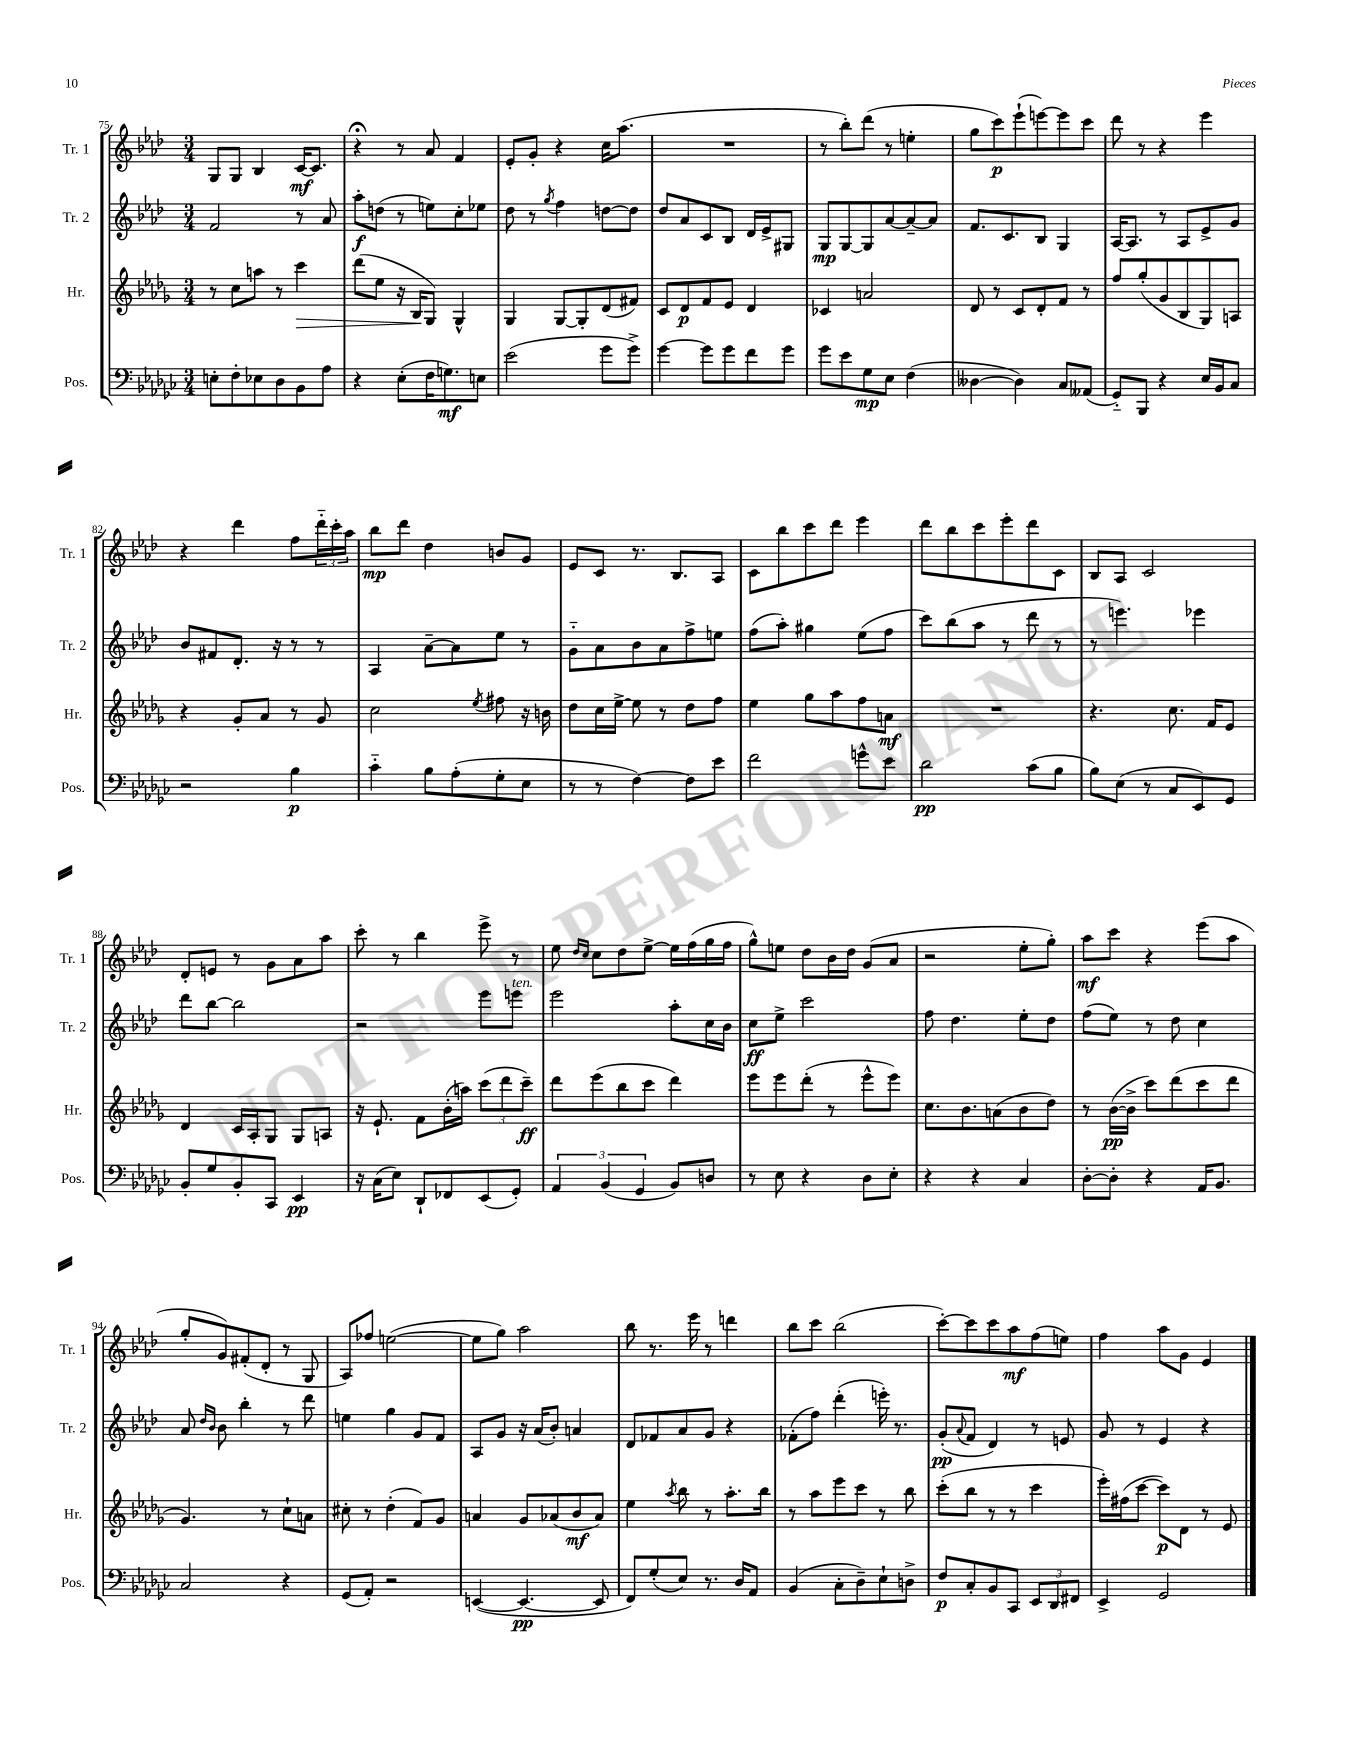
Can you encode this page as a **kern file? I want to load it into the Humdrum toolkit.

**kern	**kern	**kern	**kern
*staff4	*staff3	*staff2	*staff1
*clefF4	*clefG2	*clefG2	*clefG2
*k[b-e-a-d-g-c-]	*k[b-e-a-d-g-]	*k[b-e-a-d-]	*k[b-e-a-d-]
*M3/4	*M3/4	*M3/4	*M3/4
8E'	8r	2f	8G
8F'	8cc	.	8G
8E-	8aa	.	4B-
8D-	8r	.	.
8BB-	4ccc	8r	[16c
.	.	.	8.c]
8A-	.	8a-	.
=	=	=	=
4r	(8ddd-	8aa-'	4r;
.	8ee-	(8dd	.
(8E-'	16r	8r	8r
.	16B-	.	.
16F	8G-)	8ee)	8a-
8.G)	.	.	.
.	4G-^^	8cc'	4f
8E	.	8ee-	.
=	=	=	=
(2e-	4G-	8dd-	8e-'
.	.	8r	8g'
.	.	8qgg	.
.	[8G-	4ff	4r
.	8G-']	.	.
8g-	(8d-	[8dd	16cc
.	.	.	(8.aa-
8g-^)	8f#)	8dd]	.
=	=	=	=
[4g-	8c	8dd-	2.r
.	8d-	8a-	.
8g-]	8f	8c	.
8g-	8e-	8B-	.
8f	4d-	16d-	.
.	.	16e-^	.
8g-	.	8G#	.
=	=	=	=
8g-	4c-	8G	8r
8e-	.	[8G	8bb-')
8G-	2a	8G]	(8ddd-
8E-	.	[8a-	8r
(4F	.	8a-~_	4ee'
.	.	8a-]	.
=	=	=	=
[4D--	8d-	8.f	8gg
.	8r	.	8ccc)
.	.	8.c	.
4D--])	8c	.	(8eee-`
.	8d-'	8B-	[8eee)
8C-	8f	4G	8eee]
(8AA--	8r	.	8ccc
=	=	=	=
8GG-'~)	8ff	[16A-	8ddd-
.	.	8.A-]	.
8BBB-	(8gg-'	.	8r
4r	8g-	8r	4r
.	8B-	8A-	.
16E-	8G-)	8e-^	4eee-
16BB-	.	.	.
8C-	8A	8g	.
=	=	=	=
2r	4r	8b-	4r
.	.	8f#	.
.	8g-'	8.d-'	4ddd-
.	8a-	.	.
.	.	16r	.
4B-	8r	8r	8ff
.	8g-	8r	24ddd-'~
.	.	.	24ccc'
.	.	.	24aa-
=	=	=	=
4c-'~	2cc	4A-	8bb-
.	.	.	8ddd-
8B-	.	[8a-~	4dd-
(8A-'	.	8a-]	.
.	8qee-	.	.
8G-'	8ff#	8ee-	8b
8E-	16r	8r	8g
.	16b	.	.
=	=	=	=
8r	8dd-	8g'~	8e-
8r	16cc	8a-	8c
.	[16ee-^	.	.
[4F)	8ee-]	8b-	8.r
.	8r	8a-	.
.	.	.	8.B-
8F]	8dd-	8ff^	.
8e-	8ff	8ee	8A-
=	=	=	=
2f	4ee-	(8ff	8c
.	.	8aa-')	8bb-
.	8gg-	4gg#	8ccc
.	8aa-	.	8ddd-
8g^^	8ff	(8ee-	4eee-
8e-	8a	8ff	.
=	=	=	=
2d-	2.r	8ccc)	8ddd-
.	.	(8bb-	8bb-
.	.	8aa-	8ccc
.	.	8r	8eee-'
(8c-	.	8ddd-	8ddd-
8B-	.	8r	8c
=	=	=	=
8B-)	4.r	8r	8B-
(8E-	.	4.eee)	8A-
8r	.	.	2c
8C-	8.cc	.	.
8EE-)	.	4eee-	.
.	16f	.	.
8GG-	8e-	.	.
=	=	=	=
8BB-'	4d-	8ddd-	8d-'
8G-	.	[8bb-	8e
8BB-'	16c	2bb-]	8r
.	16A-'	.	.
8CC-	8G-	.	8g
4EE-	8G-	.	8a-
.	8A	.	8aa-
=	=	=	=
16r	16r	2r	8ccc'
(16C-	8.e-`	.	.
8E-)	.	.	8r
8DD-`	8f	.	4bb-
8FF-	(16b-'	.	.
.	16aa)	.	.
(8EE-	(12ccc	8eee-	8eee-^
.	12ddd-	.	.
8GG-')	.	8eee	8r
.	12ccc~)	.	.
=	=	=	=
6AA-	8ddd-	2eee-	8ee-
.	.	.	16qqdd-
.	.	.	16qqcc
.	(8eee-	.	8cc
(6BB-	.	.	.
.	8bb-	.	8dd-
6GG-	.	.	.
.	8ccc	.	[8ee-^
8BB-)	4ddd-)	8aa-'	16ee-]
.	.	.	(16ff
8D	.	16cc	16gg
.	.	16b-	16ff
=	=	=	=
8r	8eee-	8cc	8gg^^)
8E-	8eee-	8ee-^	8ee
4r	(8ddd-'	2ccc	8dd-
.	8r	.	16b-
.	.	.	16dd-
8D-	8eee-^^	.	(8g
8E-'	8eee-)	.	8a-
=	=	=	=
4r	8.cc	8ff	2r
.	.	4.dd-	.
.	8.b-	.	.
4r	.	.	.
.	(8a	.	.
4C-	8b-	8ee-'	8ee-'
.	8dd-)	8dd-	8gg')
=	=	=	=
[8D-'	8r	(8ff	8aa-
8D-']	([16b-	8ee-)	8ccc
.	16b-^]	.	.
4r	8ccc)	8r	4r
.	(8ddd-	8dd-	.
16AA-	8ccc	4cc	(8eee-
8.BB-	.	.	.
.	8ddd-	.	8aa-
=	=	=	=
2C-	4.g-)	8a-	8gg'
.	.	16qqdd-	.
.	.	16qqb-	.
.	.	8b-	8g)
.	.	4bb-'	(8f#'
.	8r	.	8d-'
4r	8cc`	8r	8r
.	8a	8ddd-	8G
=	=	=	=
(8GG-	8cc#'	4ee	8A-)
8AA-')	8r	.	8ff-
2r	(4dd-'	4gg	([2ee
.	8f)	8g	.
.	8g-	8f	.
=	=	=	=
([4EE	4a	8A-	8ee]
.	.	8g	8gg)
4.EE_	8g-	16r	2aa-
.	.	(16a-	.
.	(8a-	8b-')	.
.	8b-	4a	.
8EE]	8a-)	.	.
=	=	=	=
8FF)	4ee-	8d-	8bb-
(8G-'	.	8f-	8.r
.	8qaa-	.	.
8E-)	8bb-	8a-	.
.	.	.	16eee-
8.r	8r	8g	8r
.	8.aa-'	4r	4ddd
16D-	.	.	.
8AA-	.	.	.
.	16bb-	.	.
=	=	=	=
(4BB-	8r	(8f-'	8bb-
.	8aa-	8ff)	8ccc
8C-'	8eee-	(4ddd-'	(2bb-
8D-~)	8ccc	.	.
8E-`	8r	16eee')	.
.	.	8.r	.
8D^	8bb-	.	.
=	=	=	=
8F	(8ccc'	(8g'	[8ccc')
.	.	8qqa-	.
8C-'	8bb-	8f	8ccc]
8BB-	8r	4d-)	8ccc
8CC-	8r	.	8aa-
12EE-	4ccc	8r	(8ff
12DD-	.	.	.
.	.	8e	8ee)
12FF#	.	.	.
=	=	=	=
4EE-^	16eee-')	8g	4ff
.	(16ff#	.	.
.	[8ccc	8r	.
2GG-	8ccc])	4e-	8aa-
.	8d-	.	8g
.	8r	4r	4e-
.	8e-	.	.
==	==	==	==
*-	*-	*-	*-
